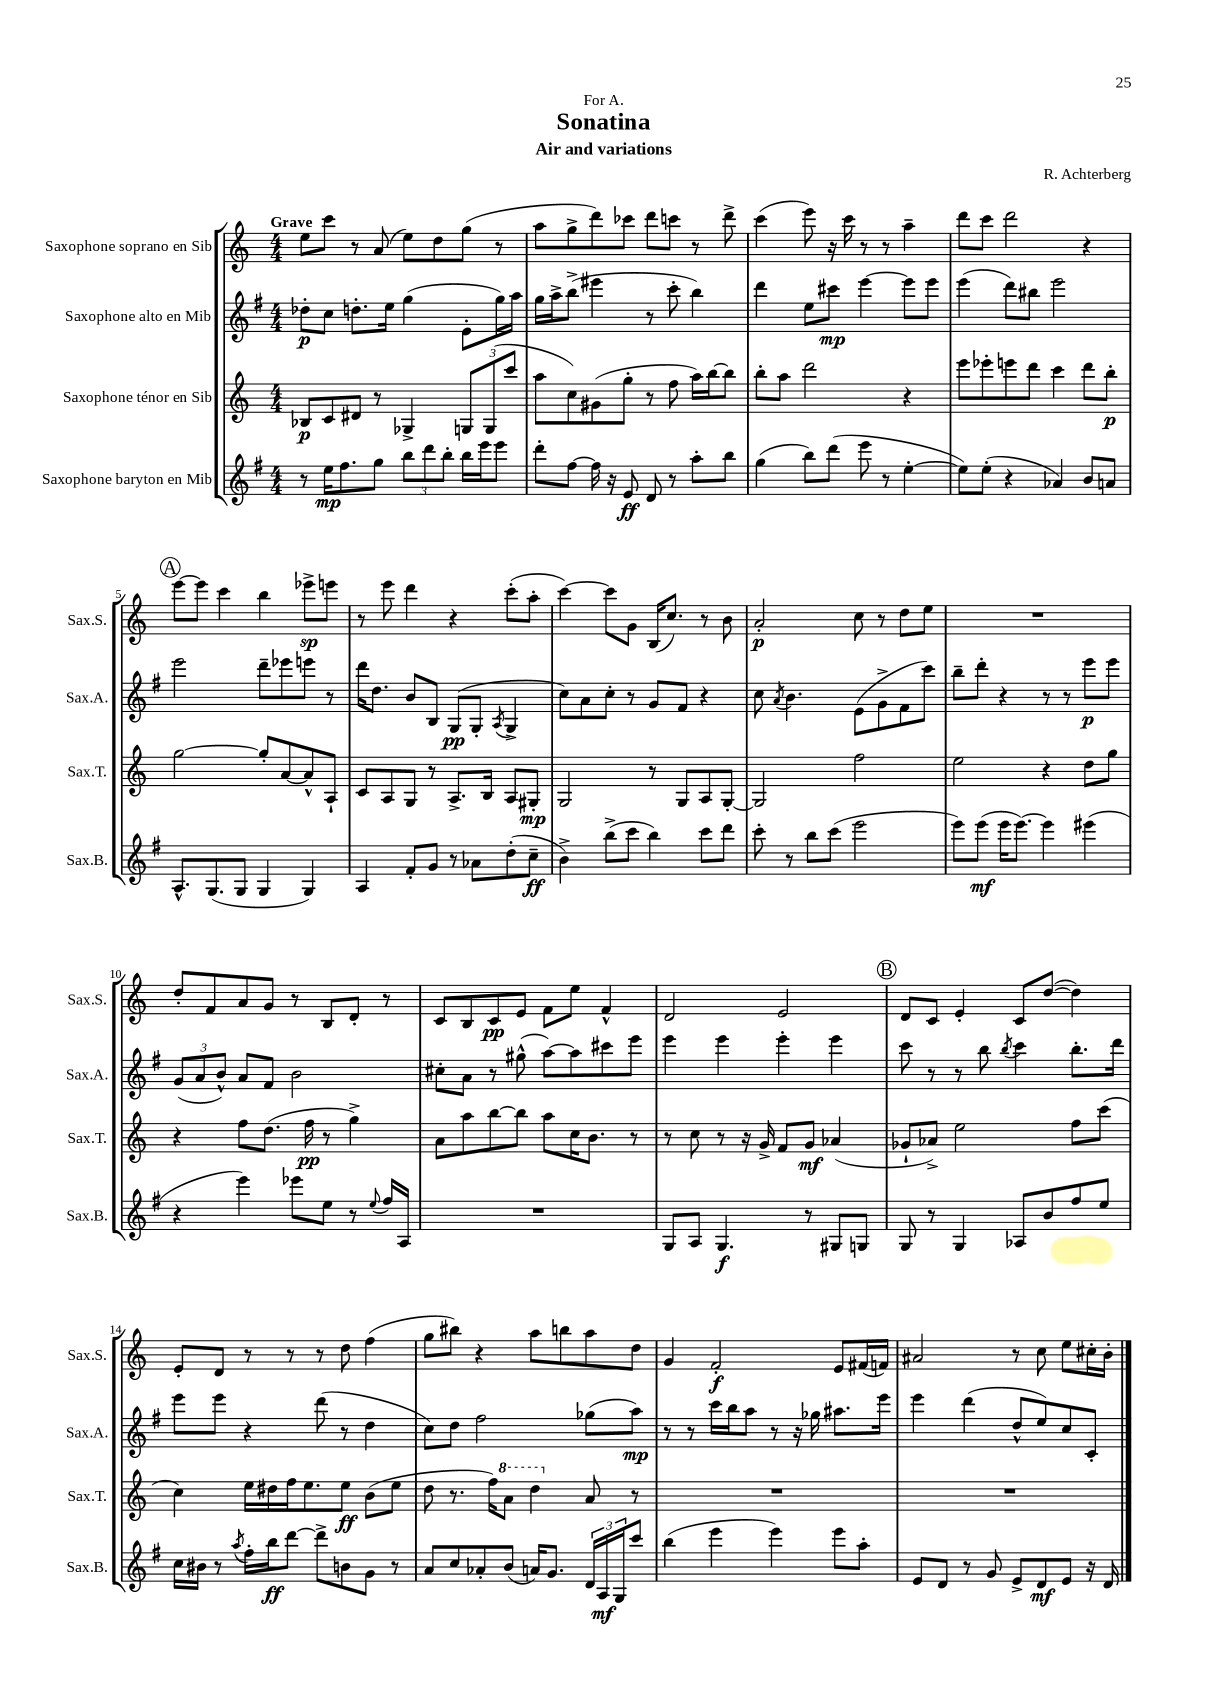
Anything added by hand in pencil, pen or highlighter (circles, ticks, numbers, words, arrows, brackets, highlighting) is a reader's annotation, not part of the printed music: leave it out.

**kern	**kern	**kern	**kern
*staff4	*staff3	*staff2	*staff1
*clefG2	*clefG2	*clefG2	*clefG2
*k[f#]	*k[]	*k[f#]	*k[]
*M4/4	*M4/4	*M4/4	*M4/4
8r	8B-	8dd-'	8ee
16ee	8c	8cc	8ccc
8.ff#	.	.	.
.	8d#	8.dd'	8r
8gg	8r	.	(8a
.	.	16ee	.
12bb	4G-^	(4gg	8ee)
12ddd	.	.	.
.	.	.	8dd
12bb'	.	.	.
16bb	12G	8e'	(8gg
16eee	.	.	.
.	(12G	.	.
8eee	.	16gg)	8r
.	12ccc	.	.
.	.	16aa	.
=	=	=	=
8ddd'	8aa	16gg	8aa
.	.	16aa^	.
[8ff#	8cc)	(8bb^	8gg^
16ff#]	(8g#	4eee#	8ddd)
16r	.	.	.
8e	8gg'	.	8ccc-
8d	8r	8r	8ddd
8r	8ff	8ccc'	8ccc
8aa'	16aa)	4bb)	8r
.	[16bb	.	.
8bb	8bb]	.	8ddd^
=	=	=	=
(4gg	8bb'	4ddd	(4ccc
.	8aa	.	.
8bb)	2ddd	8ee	8eee)
(8ddd	.	8ccc#	16r
.	.	.	16ccc
8eee	.	[4eee	8r
8r	.	.	8r
[4ee'	4r	8eee]	4aa~
.	.	8eee	.
=	=	=	=
8ee])	8eee	(4eee	8ddd
(8ee'	8eee-'	.	8ccc
4r	8eee	8ddd)	2ddd
.	8ddd	8bb#	.
4a-)	4ccc	2eee	.
8b	8ddd	.	4r
8a	8bb'	.	.
=	=	=	=
8.A^^	[2gg	2eee	[8eee
.	.	.	8eee]
(8.G	.	.	.
.	.	.	4ccc
8G	.	.	.
4G	8gg']	8ddd~	4bb
.	[8a	8eee-	.
4G)	8a^^]	8eee	8eee-^
.	8A`	8r	8eee
=	=	=	=
4A	8c	16ddd	8r
.	.	8.dd	.
.	8A	.	8eee
8f#'	8G	8b	4ddd
8g	8r	8B	.
8r	8.A^	(8G	4r
8a-	.	8G'	.
.	16B	.	.
.	.	8qA	.
(8dd'	8A	4G^	(8ccc'
8cc~	8G#'	.	8aa'
=	=	=	=
4b^)	2G	8cc)	[4ccc)
.	.	8a	.
(8bb^	.	8cc'	8ccc]
8ccc	.	8r	8g
4bb)	8r	8g	(16B
.	.	.	8.cc)
.	8G	8f#	.
8ccc	8A	4r	8r
8ddd	[8G'	.	8b
=	=	=	=
8ccc'	2G]	8cc	2a'
.	.	8qa	.
8r	.	4.b	.
8bb	.	.	.
(8ccc	.	.	.
2eee	2ff	(8e	8cc
.	.	8g^	8r
.	.	8f#	8dd
.	.	8ccc)	8ee
=	=	=	=
8eee)	2ee	8bb~	1r
(8eee	.	8ddd'	.
16eee	.	4r	.
[8.eee)	.	.	.
4eee]	4r	8r	.
.	.	8r	.
(4eee#	8dd	8eee	.
.	8gg	8eee	.
=	=	=	=
4r	4r	(12g	8dd'
.	.	12a	.
.	.	.	8f
.	.	12b^^)	.
4eee)	8ff	8a	8a
.	(8.dd	8f#	8g
8eee-	.	2b	8r
.	16ff	.	.
8ee	8r	.	8B
8r	4gg^)	.	8d'
8qqee	.	.	.
16ff#	.	.	8r
16A	.	.	.
=	=	=	=
1r	8a	8cc#'	8c
.	8aa	8a	8B
.	[8bb	8r	8c
.	8bb]	(8gg#^^	8e
.	8aa	[8aa)	8f
.	16cc	8aa]	8ee
.	8.b	.	.
.	.	8ccc#	4f^^
.	8r	8eee	.
=	=	=	=
8G	8r	4eee	2d
8A	8cc	.	.
4.G	8r	4eee	.
.	16r	.	.
.	16g^	.	.
.	8f	4eee'	2e
8r	8g	.	.
8G#	(4a-	4eee	.
8G	.	.	.
=	=	=	=
8G	8g-`	8ccc	8d
8r	8a-^)	8r	8c
4G	2ee	8r	4e'
.	.	8bb	.
.	.	8qbb	.
8A-	.	4ccc	8c
8b	.	.	([8dd
8ff#	8ff	8.bb'	4dd])
8ee	(8ccc	.	.
.	.	16ddd	.
=	=	=	=
16cc	4cc)	8eee	8e'
16b#	.	.	.
8r	.	8eee	8d
8qaa	.	.	.
16ff#'	16ee	4r	8r
16bb	16dd#	.	.
[8ddd	16ff	.	8r
.	8.ee	.	.
8ddd^]	.	(8ddd	8r
8b	8ee	8r	8dd
8g	(8b	4dd	(4ff
8r	8ee	.	.
=	=	=	=
8a	8dd	8cc)	8gg
8cc	8.r	8dd	8bb#)
8a-'	.	2ff#	4r
.	16ff)	.	.
(8b	8aa	.	.
16a)	4ddd	.	8aa
8.g	.	.	.
.	.	.	8bb
24d	8a	(8gg-	8aa
24A	.	.	.
24G	.	.	.
8ccc	8r	8aa)	8dd
=	=	=	=
(4bb	1r	8r	4g
.	.	8r	.
4eee	.	16ccc	2f'
.	.	16bb	.
.	.	8aa	.
4eee)	.	8r	.
.	.	16r	.
.	.	16gg-	.
8eee	.	8.aa#	8e
8aa'	.	.	(16f#
.	.	16eee	16f)
=	=	=	=
8e	1r	4eee	2a#
8d	.	.	.
8r	.	(4ddd	.
8g	.	.	.
8e^	.	8dd^^	8r
8d	.	8ee)	8cc
8e	.	8cc	8ee
16r	.	8c'	16cc#'
16d	.	.	16b'
==	==	==	==
*-	*-	*-	*-
